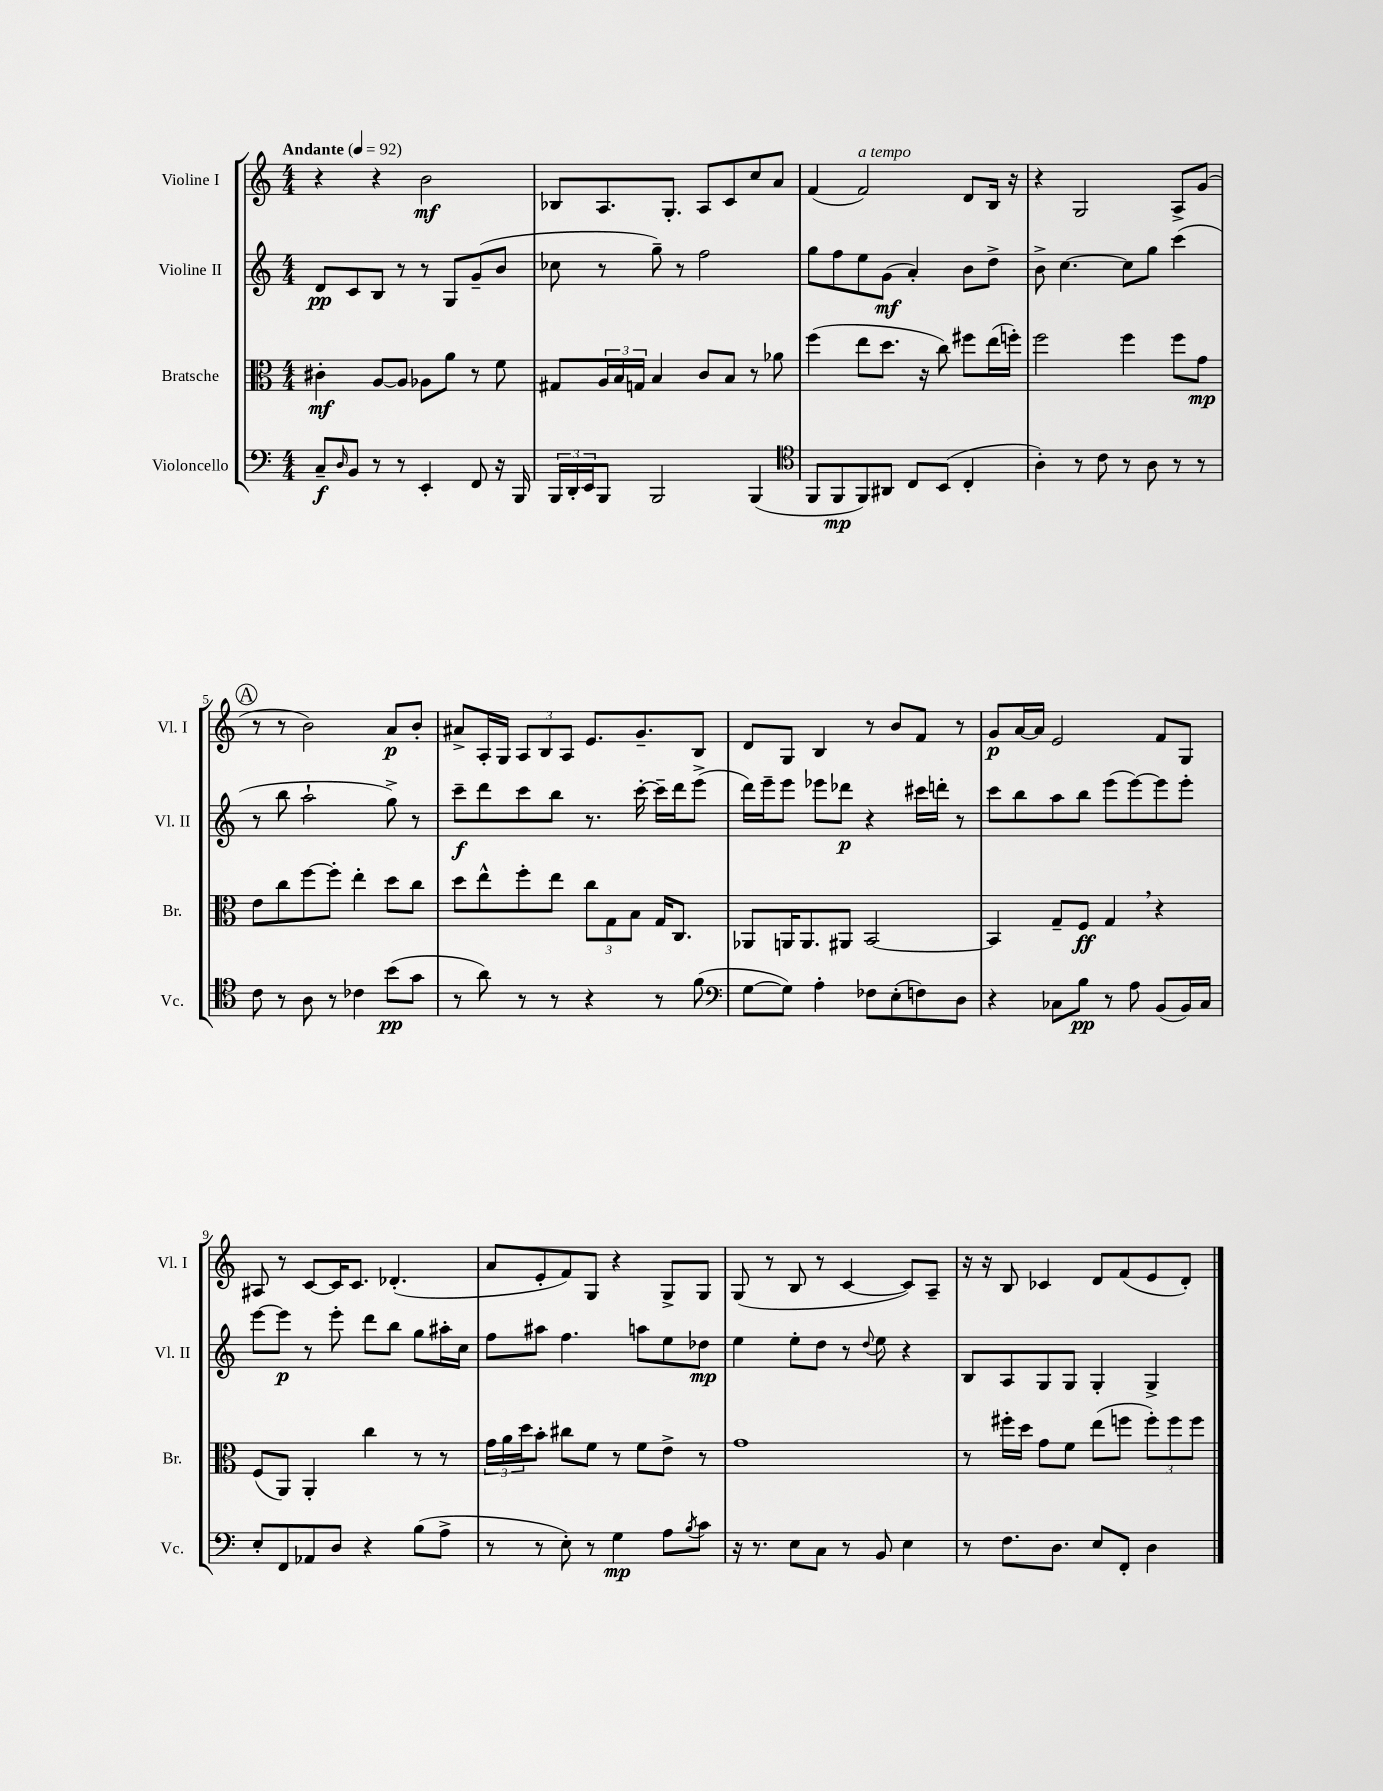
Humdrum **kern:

**kern	**kern	**kern	**kern
*staff4	*staff3	*staff2	*staff1
*clefF4	*clefC3	*clefG2	*clefG2
*k[]	*k[]	*k[]	*k[]
*M4/4	*M4/4	*M4/4	*M4/4
*MM92	*MM92	*MM92	*MM92
8C~/L	4c#'\	8d/L	4r
16qqD/	.	.	.
8BB/J	.	8c/	.
8r	[8A/L	8B/J	4r
8r	8A/]J	8r	.
4EE'/	8A-\L	8r	2b\
.	8a\J	8G/L	.
8FF/	8r	(8g~/	.
16r	8f\	8b/J	.
16BBB/	.	.	.
=	=	=	=
24BBB/LL	8G#/L	8cc-\	8B-/L
24DD'/	.	.	.
24EE/J	.	.	.
8BBB/J	24A/L	8r	8.A/
.	24B/	.	.
.	24G/JJ	.	.
2BBB/	4B/	8gg~\)	.
.	.	.	8.G'/J
.	.	8r	.
.	8c/L	2ff\	8A/L
.	8B/J	.	8c/
(4BBB/	8r	.	8cc/
.	8a-\	.	8a/J
=	=	=	=
*clefC4	*	*	*
8FF/L	(4ff\	8gg\L	(4f/
8FF/	.	8ff\	.
8FF/)	8ee\L	8ee\	2f/)
8AA#/J	8.dd\J	(8g\J	.
8C/L	.	4a'/)	.
.	16r	.	.
(8BB/J	8cc\)	.	.
4C'/	8ff#\L	8b\L	8d/L
.	(16ee\L	8dd^\J	16B/Jk
.	16ff'\JJ)	.	16r
=	=	=	=
4A'\)	2ff\	8b^\	4r
.	.	[4.cc\	.
8r	.	.	2G/
8c\	.	.	.
8r	4ff\	8cc\]L	.
8A\	.	8gg\J	.
8r	8ff\L	(4ccc\	8A^/L
8r	8g\J	.	(8g/J
=	=	=	=
8c\	8e\L	8r	8r
8r	8cc\	8bb\	8r
8A\	[8ff\	2aa`\	2b\)
8r	8ff'\]J	.	.
4c-\	4ee'\	.	.
(8b\L	8dd\L	8gg^\)	8a/L
8g\J	8cc\J	8r	8b'/J
=	=	=	=
8r	8dd\L	8ccc~\L	8a#^/L
8a\)	8ee^^\	8ddd\	16A'/L
.	.	.	16G/JJ
8r	8ff'\	8ccc\	12A/L
.	.	.	12B/
8r	8ee\J	8bb\J	.
.	.	.	12A/J
4r	12cc\L	8.r	8.e/L
.	12G\	.	.
.	12B\J	.	.
.	.	[16ccc'\	8.g~/
8r	16G/LK	16ccc~\]LL	.
.	8.C/J	16ddd\J	.
(8f\	.	(8eee^\J	8B/J
=	=	=	=
*clefF4	*	*	*
[8G\L	8AA-/L	16ddd\LL)	8d/L
.	.	16eee~\J	.
8G\]J)	16AA/K	8eee\J	8G/J
.	8.AA/	.	.
4A'\	.	8eee-\L	4B/
.	8AA#/J	8ddd-\J	.
8F-\L	[2BB/	4r	8r
(8E'\	.	.	8b/L
8F\)	.	16ccc#\LL	8f/J
.	.	16ddd'\JJ	.
8D\J	.	8r	8r
=	=	=	=
4r	4BB/]	8ccc\L	8g/L
.	.	8bb\	[16a/L
.	.	.	16a/]JJ
8C-\L	8G~/L	8aa\	2e/
8B\J	8F/J	8bb\J	.
8r	4G/	(8eee\L	.
8A\	.	[8eee\)	.
(8BB/L	4r	8eee\]	8f/L
16BB/L)	.	8eee'\J	8G/J
16C-/JJ	.	.	.
=	=	=	=
8E'/L	(8F/L	[8eee\L	8A#/
8FF/	8AA/J)	8eee\]J	8r
8AA-/	4AA'/	8r	[8c/L
8D/J	.	8eee'\	16c/]K
.	.	.	8.c/J
4r	4cc\	8ddd\L	.
.	.	8bb\J	(4.d-'/
(8B\L	8r	8gg\L	.
8A^\J	8r	16aa#'\L	.
.	.	16cc\JJ	.
=	=	=	=
8r	24g\LL	8ff\L	8a/L
.	24a\	.	.
.	24dd\J	.	.
8r	8b'\J	8aa#\J	8e'/
8E'\)	8cc#\L	4.ff\	8f/)
8r	8f\J	.	8G/J
4G\	8r	.	4r
.	8f\L	8aa\L	.
8A\L	8e^\J	8ee\	8G^/L
8qB/	.	.	.
8c\J	8r	8dd-\J	8G/J
=	=	=	=
16r	1g	4ee\	(8G/
8.r	.	.	.
.	.	.	8r
8E\L	.	8ee'\L	8B/
8C\J	.	8dd\J	8r
8r	.	8r	[4c/
.	.	8qqdd/	.
8BB/	.	8ee\	.
4E\	.	4r	8c/]L)
.	.	.	8A~/J
=	=	=	=
8r	8r	8B/L	16r
.	.	.	16r
8.F\L	16ff#'\LL	8A/	8B/
.	16dd\JJ	.	.
.	8g\L	8G/	4c-/
8.D\J	.	.	.
.	8f\J	8G/J	.
8E/L	(8ee\L	4G'/	8d/L
8FF'/J	8ff\J	.	(8f/
4D\	12ff'\L)	4G^/	8e/
.	12ff\	.	.
.	.	.	8d'/J)
.	12ff\J	.	.
==	==	==	==
*-	*-	*-	*-
